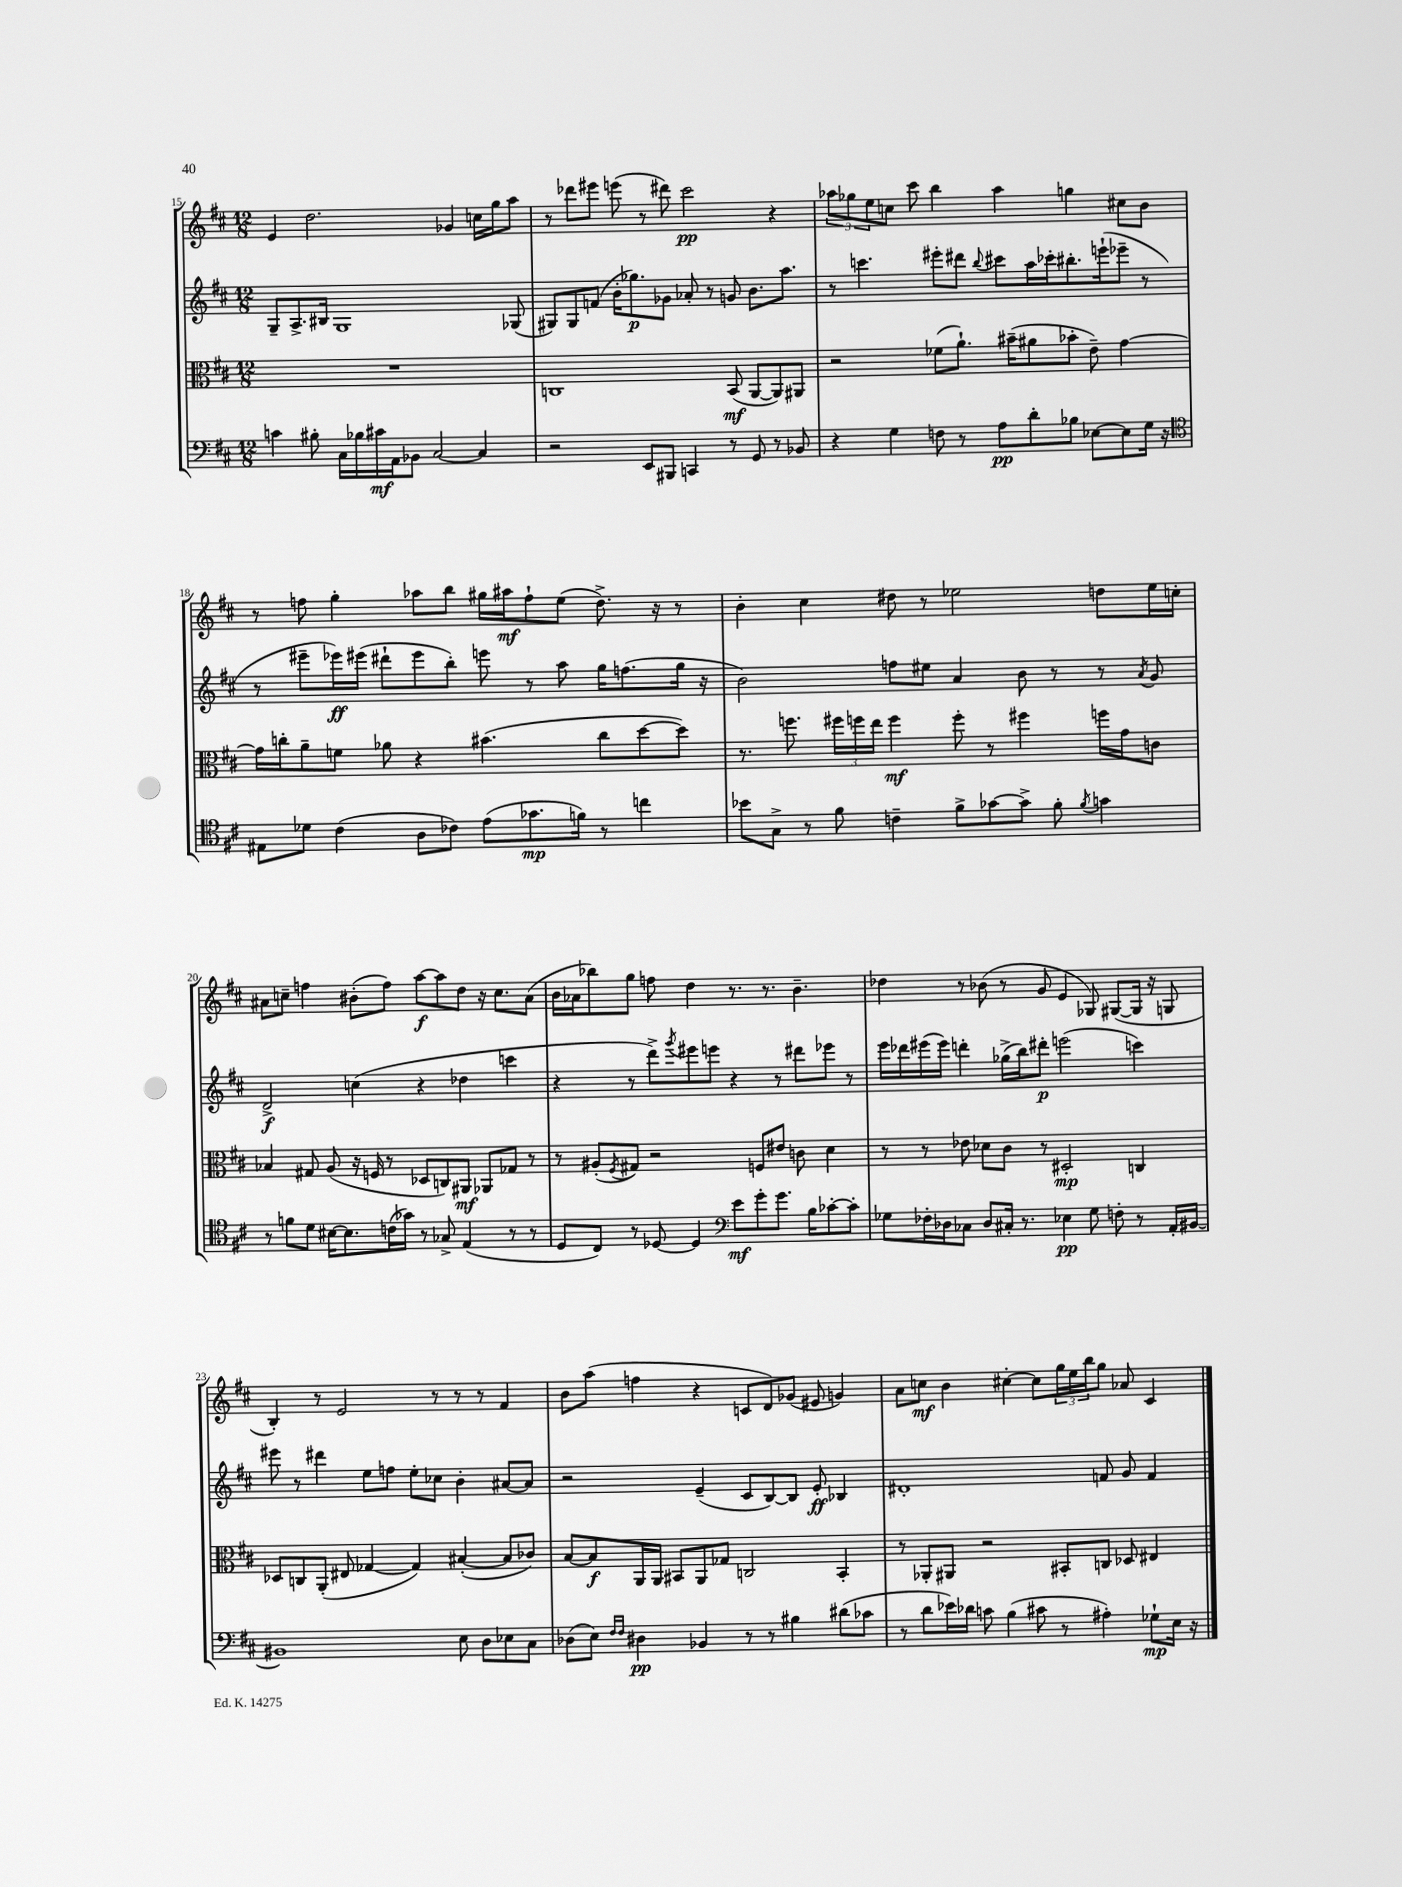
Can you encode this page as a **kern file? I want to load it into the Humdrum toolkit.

**kern	**kern	**kern	**kern
*staff4	*staff3	*staff2	*staff1
*clefF4	*clefC3	*clefG2	*clefG2
*k[f#c#]	*k[f#c#]	*k[f#c#]	*k[f#c#]
*M12/8	*M12/8	*M12/8	*M12/8
4c	1.r	8G~	4e
.	.	8.A^	.
8B#'	.	.	2.dd
.	.	16B#	.
16C#	.	1G	.
16B-	.	.	.
16c#	.	.	.
16AA	.	.	.
8BB-	.	.	.
[2C#	.	.	.
.	.	.	4g-
4C#]	.	.	16cc
.	.	.	16gg
.	.	(8G-	8aa
=	=	=	=
2r	1C	8G#)	8r
.	.	8G#	8ddd-
.	.	(8f	8eee#
.	.	16b'	(8eee
.	.	8.gg-)	.
8EE	.	.	8r
8BBB#	.	8g-	8ddd#)
4CC	.	8a-'	2ccc#
.	.	8r	.
8r	(8BB	8g	.
8GG	[8AA	8.b	.
8r	8AA])	.	4r
.	.	8.aa	.
8BB-	8AA#	.	.
=	=	=	=
4r	2r	8r	12aa-
.	.	.	12gg-
.	.	4.ccc	.
.	.	.	12ee
4G	.	.	8cc
.	.	.	8ccc#
8F	(8f-	8eee#'	4bb
8r	8.a`)	8ddd#	.
.	.	8qqbb	.
8A	.	8ccc#	4aa-
.	(16b#~	.	.
8d'	8a#	16aa	.
.	.	16ccc-'	.
8B-	8b-'	8.bb#'	4gg
[8E-	8e~)	.	.
.	.	(16eee`	.
8E-]	[4g	8eee-~	8cc#
16G	.	8r	8b
16r	.	.	.
=	=	=	=
*clefC4	*	*	*
8E#	16g]	8r	8r
.	16cc'	.	.
8d-	8a~	8eee#~	8ff
(4c#	8f	16eee-)	4gg'
.	.	(16eee#	.
.	8a-	8ddd#`	.
8A	4r	8eee#	8aa-
8c-)	.	8bb')	8bb
(8e	(4.b#	8eee	16gg#
.	.	.	16aa#
8.g-	.	8r	8ff`
.	.	8aa	(8ee
16f)	.	.	.
8r	8cc	16gg	8.dd^)
.	.	(8.ff	.
4cc	[8dd	.	.
.	.	.	16r
.	8dd])	16gg	8r
.	.	16r	.
=	=	=	=
8b-	8.r	2b)	4b'
8G^	.	.	.
.	8.ff	.	.
8r	.	.	4cc#
8f#	24ff#	.	.
.	24ff	.	.
.	24ee	.	.
4c~	4ff	8ff	8dd#
.	.	8ee#	8r
8f#^	8ff'	4a	2ee-
[8g-	8r	.	.
8g-^]	4ff#	8b	.
8f#'	.	8r	.
8qf#	.	.	.
4g	16ff	8r	8dd
.	16g	.	.
.	.	8qa	.
.	8c	8g	16ee-
.	.	.	16cc'
=	=	=	=
8r	4B-	2d^	8a#
8f	.	.	8cc~
8d	8G#	.	4ff
[16B#	(8A	.	.
8.B#]	.	.	.
.	16r	(4cc	(8b#'
.	16F	.	.
(16c	8r	.	8ff)
16g-)	.	.	.
8r	8D-	4r	[8aa
8G-^	8C)	.	8aa]
(4E	8AA#	4dd-	8dd
.	8AA-	.	16r
.	.	.	8.cc
8r	8G-	4ccc	.
8r	8r	.	(8a#
=	=	=	=
8D	8r	4r	16b
.	.	.	16a-
8C#)	(8A#'	.	8bb-)
.	8qF#	.	.
8r	8G#)	8r	8gg
[8D-	2r	8ddd^)	8ff
.	.	8qggg	.
4D-]	.	8eee#	4dd
.	.	8eee	.
*clefF4	*	*	*
8e	.	4r	8.r
8g'	8F	.	.
.	.	.	8.r
8.g	8e#	8r	.
.	8c	8ddd#	4.b~
16B	.	.	.
[8c-'	4d	8eee-	.
8c-']	.	8r	.
=	=	=	=
8G-	8r	16eee	4dd-
.	.	16ddd-	.
16F-'	8r	(16eee#	.
16D-	.	16eee#)	.
8C-	8e-	4ddd'	8r
8D-	8d-	.	(8b-
16C#'	8c#	(16gg-^	8r
8.r	.	16bb)	.
.	8r	8ddd#'	8g
4E-	2D#'	(2eee	4e
8G-	.	.	8G-)
8F'	.	.	([8G#
8r	4C	4ccc)	16G#]
.	.	.	16r
16AA'	.	.	8G
[16BB#	.	.	.
=	=	=	=
1BB#]	8D-	8eee#	4B')
.	8C	8r	.
.	(8AA'	4ddd#	8r
.	8E#	.	2e
.	[4G-	8ee	.
.	.	8ff	.
.	4G-])	8ee'	.
.	.	8cc-	8r
8E	([4B#'	4b'	8r
8D	.	.	8r
8E-	8B#]	[8a#	4f#
8C#	8c-)	8a#]	.
=	=	=	=
(8D-	[8B	2r	8b
8E)	8B]	.	(8aa
16qqF#	.	.	.
16qqF#	.	.	.
4D#	16AA	.	4ff
.	16AA	.	.
.	8BB#	.	.
4BB-	8AA	(4e~	4r
.	8G-	.	.
8r	2C	8c#	8c
8r	.	[8B)	8d)
4B#	.	8B]	(8g-
.	.	8e'	8e#
(8d#	4BB#'	4B-	4g)
8c-	.	.	.
=	=	=	=
8r	8r	1d#'	8a
8d	8AA-'	.	8cc
16e-)	8AA#	.	4b
16d-	.	.	.
8c	2r	.	.
(4B	.	.	[4cc#'
8c#	.	.	8cc#]
8r	8BB#'	.	24gg
.	.	.	24ee
.	.	.	24bb
4A#')	8C	8f	8gg
.	8D-	8g	8a-
8G-`	4E#	4f	4c#
16E	.	.	.
16r	.	.	.
==	==	==	==
*-	*-	*-	*-
